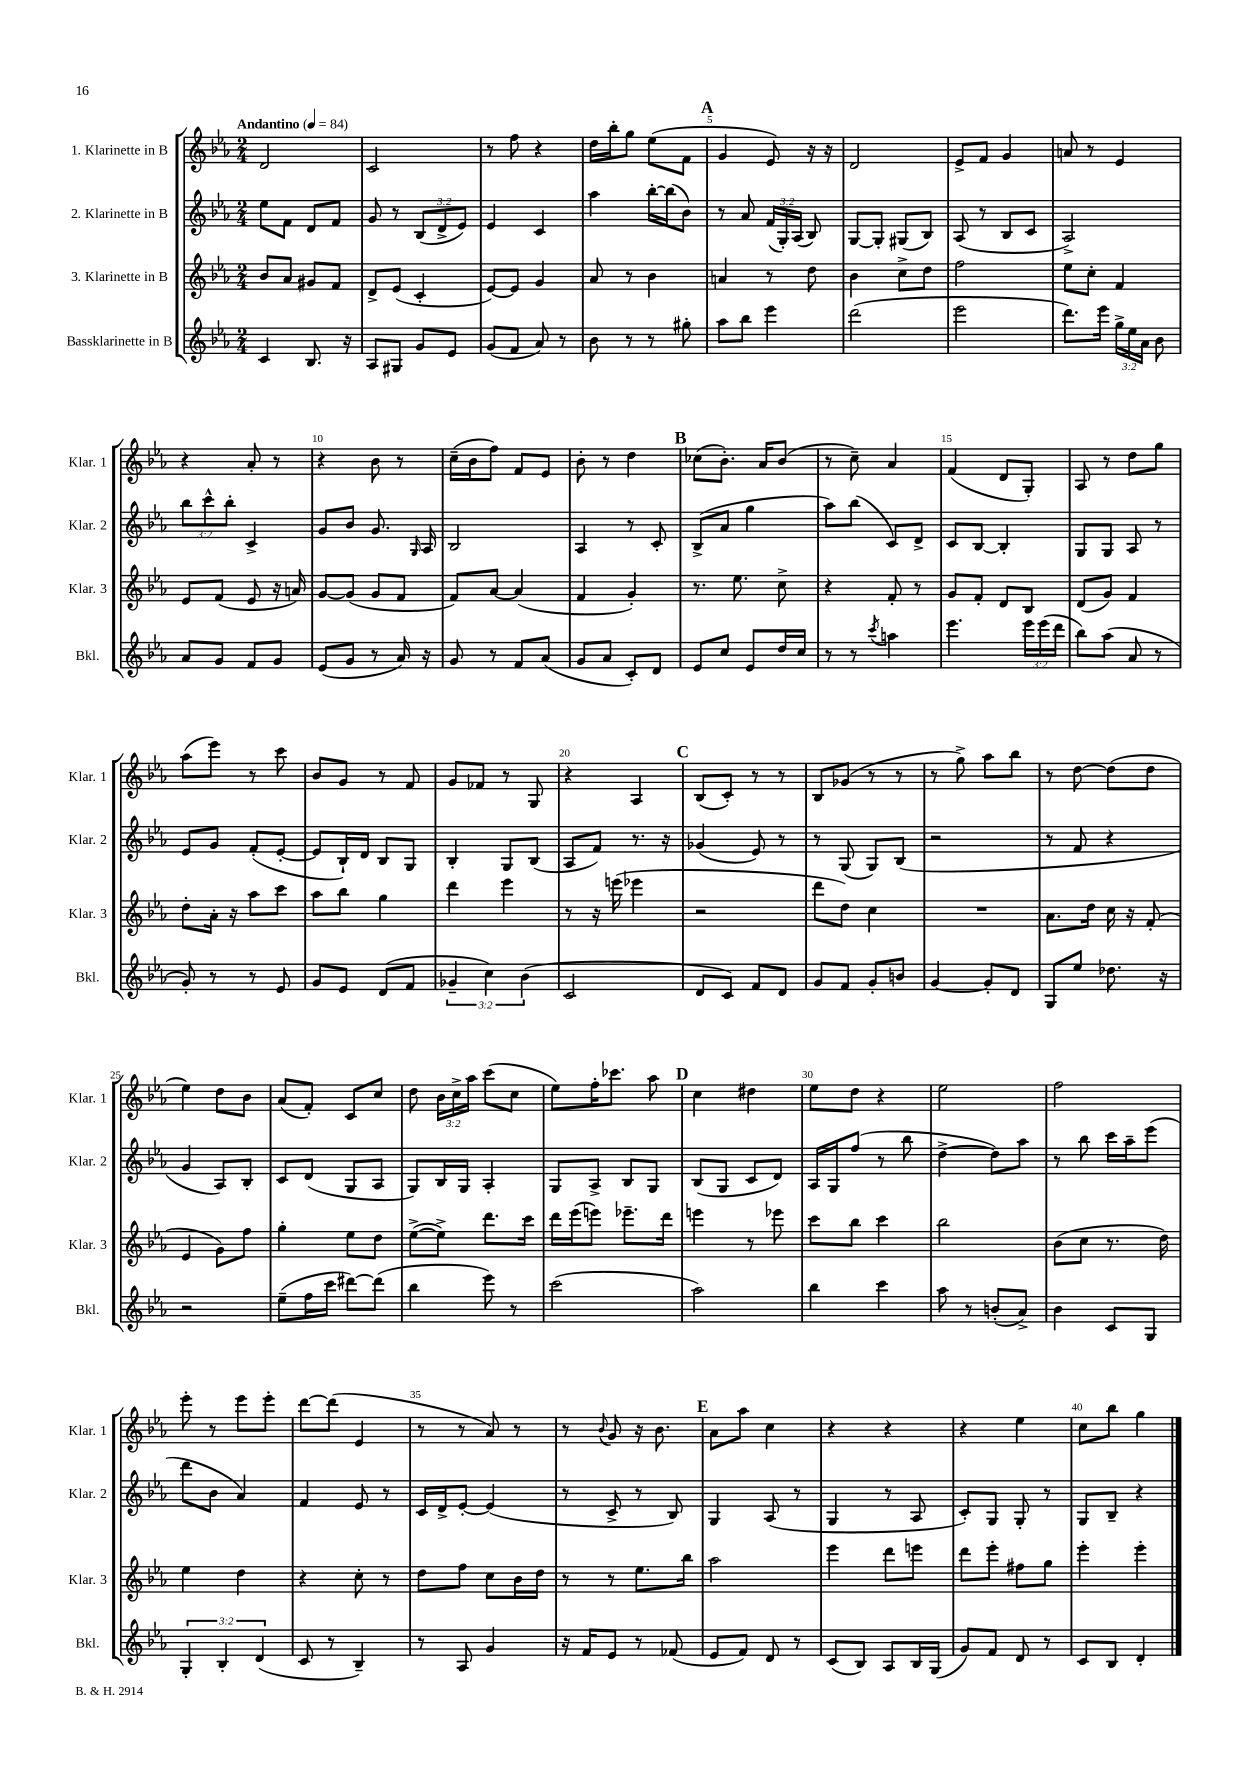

**kern	**kern	**kern	**kern
*staff4	*staff3	*staff2	*staff1
*clefG2	*clefG2	*clefG2	*clefG2
*k[b-e-a-]	*k[b-e-a-]	*k[b-e-a-]	*k[b-e-a-]
*M2/4	*M2/4	*M2/4	*M2/4
*MM84	*MM84	*MM84	*MM84
4c/	8b-/L	8ee-\L	2d/
.	8a-/J	8f\J	.
8.B-/	8g#/L	8d/L	.
.	8f/J	8f/J	.
16r	.	.	.
=	=	=	=
8A-/L	8d^/L	8g/	2c/
8G#/J	(8e-/J	8r	.
8g/L	4c'/	(12B-/L	.
.	.	12d^/	.
8e-/J	.	.	.
.	.	12e-/J)	.
=	=	=	=
(8g/L	[8e-/L)	4e-/	8r
8f/J	8e-/]J	.	8ff\
8a-/)	4g/	4c/	4r
8r	.	.	.
=	=	=	=
8b-\	8a-/	4aa-\	16dd\LL
.	.	.	16bb-'\J
8r	8r	.	8gg\J
8r	4b-\	[16bb-'\LL	(8ee-\L
.	.	(16bb-\]J	.
8gg#'\	.	8b-\J)	8f\J
=	=	=	=
8aa-\L	4a/	8r	4g/
8bb-\J	.	8a-/	.
4eee-\	8r	(24f/LL	8e-/)
.	.	24G'/)	.
.	.	(24A-/JJ	.
.	8dd\	8B-/)	16r
.	.	.	16r
=	=	=	=
(2ddd\	4b-\	[8G/L	2d/
.	.	8G'/]J	.
.	8cc^\L	(8G#/L	.
.	8dd\J	8B-/J)	.
=	=	=	=
2eee-\	2ff\	(8A-/	8e-^/L
.	.	8r	8f/J
.	.	8B-/L	4g/
.	.	8c/J	.
=	=	=	=
8.ddd\L)	8ee-\L	2A-^/)	8a/
.	8cc'\J	.	8r
16eee-\Jk	.	.	.
24gg^\LL	4f/	.	4e-/
24ee-\	.	.	.
24a-\JJ	.	.	.
8b-\	.	.	.
=	=	=	=
8a-/L	8e-/L	12bb-\L	4r
.	.	12ccc^^\	.
8g/J	(8f/J	.	.
.	.	12bb-'\J	.
8f/L	8e-/	4c^/	8a-'/
8g/J	16r	.	8r
.	16a/)	.	.
=	=	=	=
(8e-/L	[8g/L	8g/L	4r
8g/J	(8g/]J	8b-/J	.
8r	8g/L	8.g/	8b-\
16a-/)	8f/J	.	8r
.	.	16qqG/	.
16r	.	16A-/	.
=	=	=	=
8g/	8f/L)	2B-/	(16cc~\LL
.	.	.	16b-\J
8r	[8a-/J	.	8ff\J)
8f/L	(4a-/]	.	8f/L
(8a-/J	.	.	8e-/J
=	=	=	=
8g/L	4f/	4A-/	8b-'\
8a-/J	.	.	8r
8c'/L)	4g'/)	8r	4dd\
8d/J	.	8c'/	.
=	=	=	=
8e-/L	8.r	(8B-^/L	(8cc-\L
8cc/J	.	8a-/J	8.b-'\J)
.	8.ee-\	.	.
8e-/L	.	4gg\	.
.	.	.	16a-/LK
16dd/L	8cc^\	.	(8b-/J
16cc/JJ	.	.	.
=	=	=	=
8r	4r	8aa-\L)	8r
8r	.	(8bb-\J	8cc~\)
8qccc/	.	.	.
4aa\	8f'/	8c/L)	4a-/
.	8r	8d^/J	.
=	=	=	=
4.eee-\	8g/L	8c/L	(4f/
.	8f'/J	[8B-/J	.
.	8d/L	4B-'/]	8d/L
24eee-\LL	8B-/J	.	8G'/J)
(24eee-\	.	.	.
24ddd\JJ	.	.	.
=	=	=	=
8bb-\L)	(8d/L	8G/L	8A-/
(8aa-\J	8g/J)	8G/J	8r
8a-/	4f/	8A-/	8dd\L
8r	.	8r	8gg\J
=	=	=	=
8g'/)	8dd'\L	8e-/L	(8aa-\L
8r	16a-'\Jk	8g/J	8eee-\J)
.	16r	.	.
8r	8aa-\L	(8f'/L	8r
8e-/	8ccc\J	[8e-'/J	8ccc\
=	=	=	=
8g/L	8aa-\L	8e-/]L	8b-/L
8e-/J	8bb-\J	16B-`/L)	8g/J
.	.	16d/JJ	.
(8d/L	4gg\	8B-/L	8r
8f/J	.	8G/J	8f/
=	=	=	=
6g-~/	4ddd\	4B-'/	8g/L
.	.	.	8f-/J
6cc\)	.	.	.
.	4eee-\	8G/L	8r
(6b-\	.	.	.
.	.	(8B-/J	8G/
=	=	=	=
2c/	8r	8A-/L	4r
.	16r	8f/J)	.
.	(16eee\	.	.
.	4eee-\	8.r	4A-/
.	.	16r	.
=	=	=	=
8d/L	2r	(4g-/	(8B-/L
8c/J)	.	.	8c'/J)
8f/L	.	8e-/)	8r
8d/J	.	8r	8r
=	=	=	=
8g/L	8ddd\L	8r	8B-/L
8f/J	8dd\J)	(8G/	(8g-/J
8g'/L	4cc\	8G/L)	8r
8b/J	.	(8B-/J	8r
=	=	=	=
[4g/	2r	2r	8r
.	.	.	8gg^\)
8g'/]L	.	.	8aa-\L
8d/J	.	.	8bb-\J
=	=	=	=
8G/L	8.a-\L	8r	8r
8ee-/J	.	8f/	[8dd\
.	16dd\Jk	.	.
8.dd-\	16cc\	4r	(8dd\]L
.	16r	.	.
.	(8f'/	.	8dd\J
16r	.	.	.
=	=	=	=
2r	4e-/	4g/	4ee-\)
.	8g\L)	8A-/L)	8dd\L
.	8ff\J	8B-'/J	8b-\J
=	=	=	=
(8ee-~\L	4gg'\	8c/L	(8a-/L
16ff\L	.	(8d/J	8f'/J)
16ccc\JJ	.	.	.
[8ddd#\L)	8ee-\L	8G/L	8c/L
(8ddd#\]J	8dd\J	8A-/J	8cc/J
=	=	=	=
4bb-\	([8ee-^\L	8G/L)	8dd\
.	8ee-^\]J)	16B-/L	24b-\LL
.	.	.	24cc^\
.	.	16G/JJ	.
.	.	.	24aa-\JJ
8eee-\)	8.ddd\L	4A-'/	(8ccc\L
8r	.	.	8cc\J
.	16ccc\Jk	.	.
=	=	=	=
(2ccc\	16ddd\LL	8G/L	8ee-\L)
.	(16eee-\J	.	.
.	8eee\J)	8A-^/J	16ff'\K
.	.	.	8.ccc-\J
.	8.eee-~\L	8B-/L	.
.	.	8G/J	8aa-\
.	16ddd\Jk	.	.
=	=	=	=
2aa-\)	4eee\	(8B-/L	4cc\
.	.	8G/J	.
.	8r	8c/L	4dd#\
.	8eee-\	8d/J)	.
=	=	=	=
4bb-\	8ccc\L	16A-/LL	8ee-\L
.	.	16G/J	.
.	8bb-\J	(8ff/J	8dd\J
4ccc\	4ccc\	8r	4r
.	.	8bb-\	.
=	=	=	=
8aa-\	2bb-\	[4dd^\	2ee-\
8r	.	.	.
(8b'/L	.	8dd\]L)	.
8a-^/J)	.	8aa-\J	.
=	=	=	=
4b-\	(8b-\L	8r	2ff\
.	8cc\J	8bb-\	.
8c/L	8.r	16ccc\LL	.
.	.	16aa-~\J	.
8G/J	.	(8eee-\J	.
.	16dd\)	.	.
=	=	=	=
6G'/	4ee-\	8ddd\L	8eee-'\
.	.	8b-\J	8r
6B-'/	.	.	.
.	4dd\	4a-/)	8eee-\L
(6d/	.	.	.
.	.	.	8eee-'\J
=	=	=	=
8c/	4r	4f/	[8ddd\L
8r	.	.	(8ddd\]J
4B-~/)	8cc'\	8e-/	4e-/
.	8r	8r	.
=	=	=	=
8r	8dd\L	16c/LL	8r
.	.	16d^/J	.
8A-/	8ff\J	[8e-'/J	8r
4g/	8cc\L	(4e-/]	8a-/)
.	16b-\L	.	8r
.	16dd\JJ	.	.
=	=	=	=
16r	8r	8r	8r
16f/LK	.	.	.
.	.	.	8qqb-/
8e-/J	8r	8c^/	8g/
8r	8.ee-\L	8r	16r
.	.	.	8.b-\
(8f-/	.	8B-/)	.
.	16bb-\Jk	.	.
=	=	=	=
8e-/L	2aa-\	4G/	8a-\L
8f/J)	.	.	8aa-\J
8d/	.	(8A-/	4cc\
8r	.	8r	.
=	=	=	=
(8c/L	4eee-\	4G/	4r
8B-/J)	.	.	.
8A-/L	8ddd\L	8r	4r
16B-/L	8eee\J	8A-/	.
(16G/JJ	.	.	.
=	=	=	=
8g/L)	8ddd\L	8c'/L)	4r
8f/J	8eee-'\J	8G/J	.
8d/	8ff#\L	8G'/	4ee-\
8r	8gg\J	8r	.
=	=	=	=
8c/L	4eee-'\	8G/L	8cc\L
8B-/J	.	8B-~/J	8bb-\J
4d'/	4eee-'\	4r	4gg\
==	==	==	==
*-	*-	*-	*-
